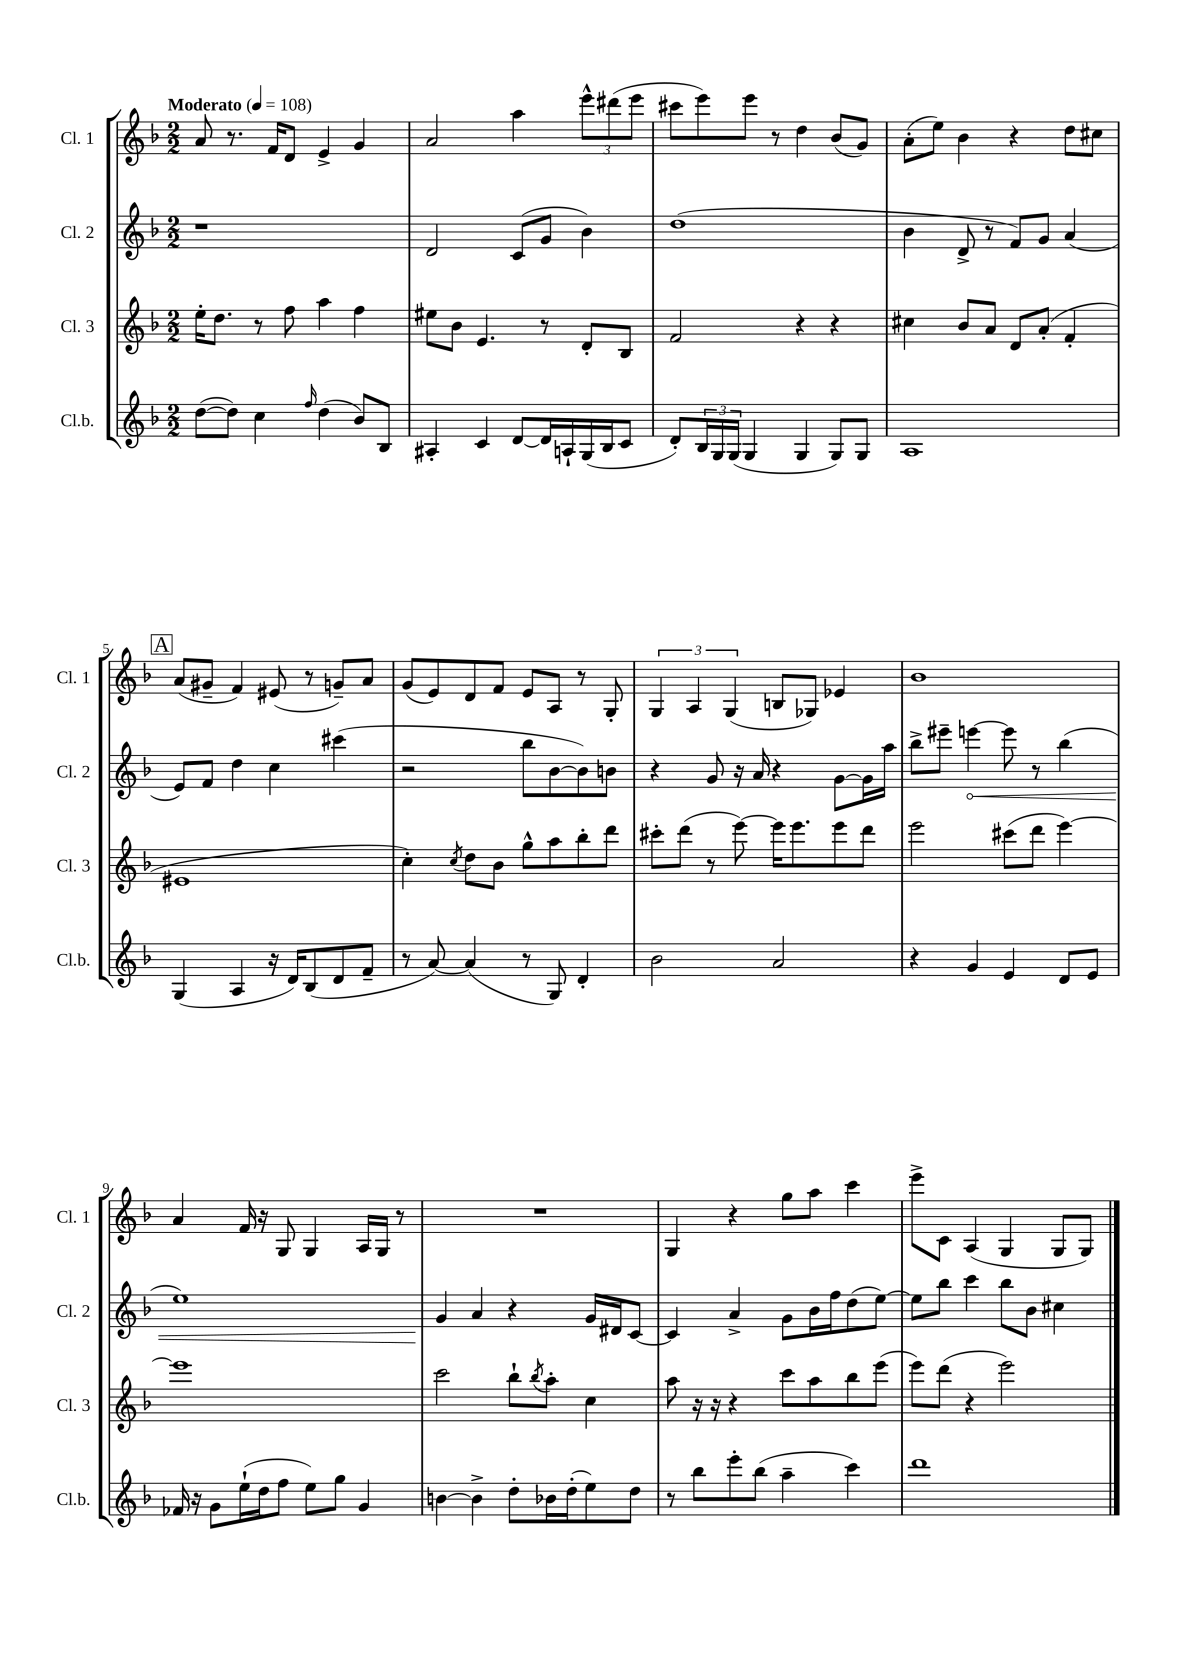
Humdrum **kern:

**kern	**kern	**kern	**kern
*staff4	*staff3	*staff2	*staff1
*clefG2	*clefG2	*clefG2	*clefG2
*k[b-]	*k[b-]	*k[b-]	*k[b-]
*M2/2	*M2/2	*M2/2	*M2/2
*MM108	*MM108	*MM108	*MM108
([8dd	16ee'	1r	8a
.	8.dd	.	.
8dd])	.	.	8.r
4cc	8r	.	.
.	.	.	16f
.	8ff	.	8d
16qqff	.	.	.
(4dd	4aa	.	4e^
8b-)	4ff	.	4g
8B-	.	.	.
=	=	=	=
4A#'	8ee#	2d	2a
.	8b-	.	.
4c	4.e	.	.
[8d	.	(8c	4aa
16d]	8r	8g	.
16A`	.	.	.
(16G	8d'	4b-)	12eee^^
16B-	.	.	.
.	.	.	(12ddd#
8c	8B-	.	.
.	.	.	12eee
=	=	=	=
8d')	2f	(1dd	8ccc#
24B-	.	.	8eee)
24G	.	.	.
(24G	.	.	.
4G	.	.	8eee
.	.	.	8r
4G	4r	.	4dd
8G)	4r	.	(8b-
8G	.	.	8g)
=	=	=	=
1A	4cc#	4b-	(8a'
.	.	.	8ee)
.	8b-	8d^	4b-
.	8a	8r	.
.	8d	8f)	4r
.	(8a'	8g	.
.	4f'	(4a	8dd
.	.	.	8cc#
=	=	=	=
(4G	1e#	8e)	(8a
.	.	8f	8g#~
4A	.	4dd	4f)
16r	.	4cc	(8e#
16d)	.	.	.
(8B-	.	.	8r
8d	.	(4ccc#	8g~)
8f~	.	.	8a
=	=	=	=
8r	4cc')	2r	(8g
[8a)	.	.	8e)
.	8qcc	.	.
(4a]	8dd	.	8d
.	8b-	.	8f
8r	8gg^^	8bb-	8e
8G)	8aa	[8b-	8A
4d'	8bb-'	8b-])	8r
.	8ddd	8b	8G'
=	=	=	=
2b-	8ccc#'	4r	6G
.	(8ddd	.	.
.	.	.	6A
.	8r	8g	.
.	.	.	(6G
.	[8eee)	16r	.
.	.	16a	.
2a	16eee]	4r	8B
.	8.eee	.	.
.	.	.	8G-)
.	8eee	[8g	4e-
.	8ddd	16g]	.
.	.	16aa	.
=	=	=	=
4r	2eee	8bb-^	1b-
.	.	8eee#~	.
4g	.	[4eee	.
4e	(8ccc#	8eee]	.
.	8ddd	8r	.
8d	[4eee)	(4bb-	.
8e	.	.	.
=	=	=	=
16f-	1eee]	1ee)	4a
16r	.	.	.
8g	.	.	.
(16ee`	.	.	16f
16dd	.	.	16r
8ff	.	.	8G
8ee)	.	.	4G
8gg	.	.	.
4g	.	.	16A
.	.	.	16G
.	.	.	8r
=	=	=	=
[4b	2ccc	4g	1r
4b^]	.	4a	.
8dd'	8bb-`	4r	.
.	8qbb-	.	.
16b-	8aa'	.	.
(16dd'	.	.	.
8ee)	4cc	16g	.
.	.	16d#	.
8dd	.	[8c	.
=	=	=	=
8r	8aa	4c]	4G
8bb-	16r	.	.
.	16r	.	.
8eee'	4r	4a^	4r
(8bb-	.	.	.
4aa~	8ccc	8g	8gg
.	8aa	16b-	8aa
.	.	16ff	.
4ccc)	8bb-	(8dd	4ccc
.	(8eee	[8ee)	.
=	=	=	=
1ddd	8eee)	8ee]	8eee^
.	(8ddd	8bb-	8c
.	4r	4ccc	(4A
.	2eee)	8bb-	4G
.	.	8b-	.
.	.	4cc#	8G
.	.	.	8G)
==	==	==	==
*-	*-	*-	*-
